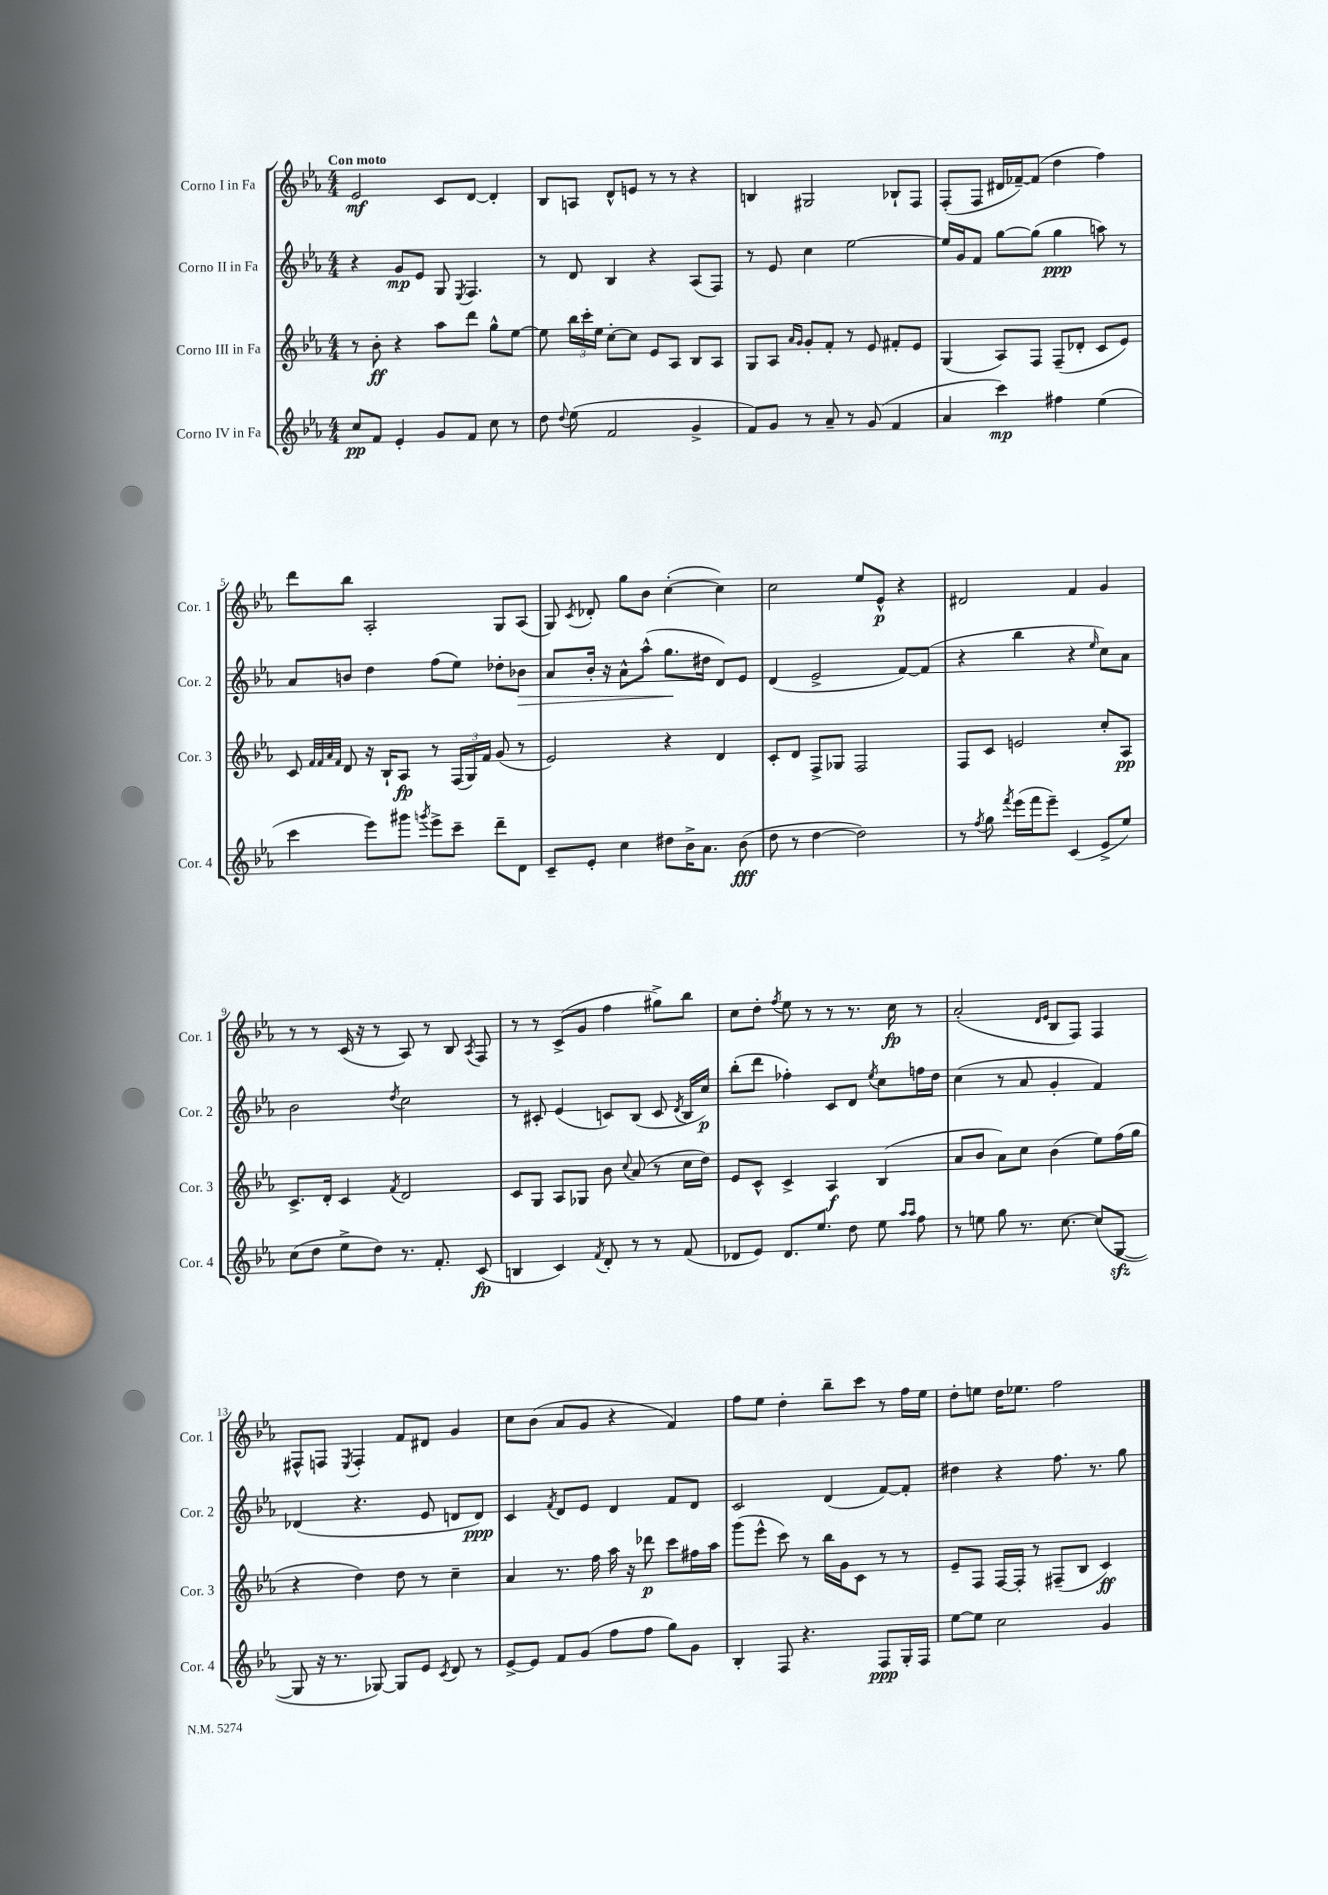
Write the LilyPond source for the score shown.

<<
\new StaffGroup <<
\new Staff = "s0" \with { instrumentName = "Corno I in Fa" shortInstrumentName = "Cor. 1" } {
    \clef treble \key ees \major \numericTimeSignature \time 4/4 \tempo "Con moto"
    \autoBeamOff ees'2\mf c'8[ d'8]~ d'4-. |
    bes8[ a8] d'8[-^ e'8] r8 r8 r4 |
    b4 gis2 bes8[-! f8] |
    f8[-.( f8] dis'16[ fes'16~--) fes'8]( d''4 f''4) |
    d'''8[ bes''8] aes2-. g8[ aes8]( |
    g8) \acciaccatura { c'8 } des'8-. g''8[ bes'8] c''4~-.( c''4) |
    c''2 ees''8[ ees'8]-^\p r4 |
    dis'2 f'4 g'4 |
    r8 r8 c'16( r16 r8 aes8) r8 bes8 \acciaccatura { aes8 } f8 |
    r8 r8 c'8[->( g'8] f''4 gis''8[->) bes''8] |
    c''8[ d''8]-. \acciaccatura { f''8 } ees''8 r8 r8 r8. c''16\fp r8 |
    aes'2-.( \grace { d'16[ ees'16] } bes8[ f8]) f4 |
    fis8[-^ f8] \acciaccatura { ees8 } f4-. f'8[ dis'8] g'4 |
    c''8[ bes'8]( aes'8[ g'8] r4 f'4) |
    f''8[ ees''8] d''4-. bes''8[-- c'''8] r8 f''16[ ees''16] |
    d''8[-. e''8] d''16[ ees''8.] f''2 \bar "|." |
}
\new Staff = "s1" \with { instrumentName = "Corno II in Fa" shortInstrumentName = "Cor. 2" } {
    \clef treble \key ees \major \numericTimeSignature \time 4/4
    \autoBeamOff r4 g'8[\mp ees'8] g8 \acciaccatura { ees8 } f4. |
    r8 d'8 bes4 r4 aes8[( f8]) |
    r8 ees'8 c''4 ees''2~ |
    ees''16[ g'16 f'8] g''8[~ g''8]( g''4\ppp a''8) r8 |
    aes'8[ b'8] d''4 f''8[( ees''8]) des''8[-. bes'8]\> |
    aes'8[ bes'16]-. r16 aes'8[-^ aes''8]-^( g''8.[\! dis''16] d'8[) ees'8] |
    d'4( ees'2-> f'8[~) f'8]( |
    r4 bes''4 r4 \grace { ees''16 } c''8[) aes'8] |
    bes'2 \acciaccatura { d''8 } c''2 |
    r8 cis'8-. ees'4( c'8[) bes8]( c'8 \acciaccatura { d'8 } bes16[ c''16]\p) |
    bes''8[-.( d'''8] fes''4-.) c'8[ d'8] \acciaccatura { ees''8 } c''8[ f''16 d''16] |
    c''4( r8 aes'8 g'4-. f'4) |
    des'4( r4. ees'8 d'8[ d'8]\ppp) |
    c'4 \acciaccatura { f'8 } d'8[ ees'8] d'4 f'8[ d'8] |
    c'2 d'4( f'8[~) f'8]-. |
    dis''4 r4 f''8. r8. g''8 \bar "|." |
}
\new Staff = "s2" \with { instrumentName = "Corno III in Fa" shortInstrumentName = "Cor. 3" } {
    \clef treble \key ees \major \numericTimeSignature \time 4/4
    \autoBeamOff r8 bes'8-.\ff r4 aes''8[ d'''8] g''8[-^ ees''8]~ |
    ees''8 \tuplet 3/2 { bes''16[ c'''16-. ees''16] } c''8[~-. c''8] ees'8[ aes8] bes8[ aes8] |
    g8[ aes8] \grace { aes'16[ g'16] } g'8[-. f'8]-. r8 ees'8 fis'8[-. ees'8] |
    g4( aes8[) f8] f8[--( des'8]-. c'8[ ees'8]) |
    c'8 \grace { f'32[ f'32 aes'32 f'32] } d'8 r16 bes16[-! aes8]\fp r8 \tuplet 3/2 { f16[( g16) f'16] } g'8( r8 |
    ees'2) r4 d'4 |
    c'8[-. d'8] f8[-> ges8] f2 |
    f8[ c'8] e'2 c''8[-. aes8]\pp |
    c'8.[-> d'16]-. c'4 \acciaccatura { f'8 } d'2 |
    c'8[ g8] aes8[ ges8] bes'8 \appoggiatura { c''8 } aes'8( r8 c''16[ d''16]) |
    ees'8[ c'8]-^ c'4-> aes4\f bes4( |
    aes'8[ bes'8] aes'8[) c''8] bes'4( ees''8[) f''16( g''16] |
    r4 d''4) d''8 r8 c''4-- |
    aes'4 r8. f''16 aes''16 r16 des'''8\p c'''8[ fis''16 aes''16] |
    g'''8[( ees'''8]-^ c'''8) r8 bes''16[ g'16 c'8] r8 r8 |
    ees'8[-- f8] f16[~ f16]-. r8 fis8[--( bes8] c'4\ff) \bar "|." |
}
\new Staff = "s3" \with { instrumentName = "Corno IV in Fa" shortInstrumentName = "Cor. 4" } {
    \clef treble \key ees \major \numericTimeSignature \time 4/4
    \autoBeamOff c''8[\pp f'8] ees'4-. g'8[ f'8] c''8 r8 |
    d''8 \appoggiatura { d''8 } ees''8( f'2 g'4-> |
    f'8[) g'8] r8 aes'8-- r8 g'8( f'4 |
    aes'4 c'''4\mp) fis''4 ees''4( |
    c'''4 ees'''8[) gis'''8] \acciaccatura { g'''8 } ees'''8[-> c'''8]-- d'''8[-- d'8] |
    c'8[-- ees'8]-. c''4 dis''8[ bes'16-> aes'8.] bes'8\fff( |
    d''8 r8 d''4~ d''2) |
    r8 \acciaccatura { f''8 } g''8 \acciaccatura { f'''8 } ees'''16[( f'''16 ees'''8]--) c'4( ees'8[-> ees''8]) |
    c''8[( d''8] ees''8[-> d''8]) r8. f'8.-. c'8\fp( |
    b4 c'4) \acciaccatura { f'8 } d'8-. r8 r8 f'8( |
    des'8[ ees'8]) des'8.[ ees''8.] d''8 ees''8 \grace { aes''16[ aes''16] } f''8 |
    r8 e''8 g''8 r8. c''8.~ c''8[( g8]~\sfz |
    g8 r16 r8. ges8~) ges8[ ees'8] \acciaccatura { c'8 } d'8 r8 |
    ees'8[~-> ees'8] f'8[ g'8]( f''8[ f''8] g''8[) g'8] |
    bes4-. f8 r4. f8[\ppp g16-. f16] |
    ees''8[~ ees''8] c''2 g'4 \bar "|." |
}
>>
>>
